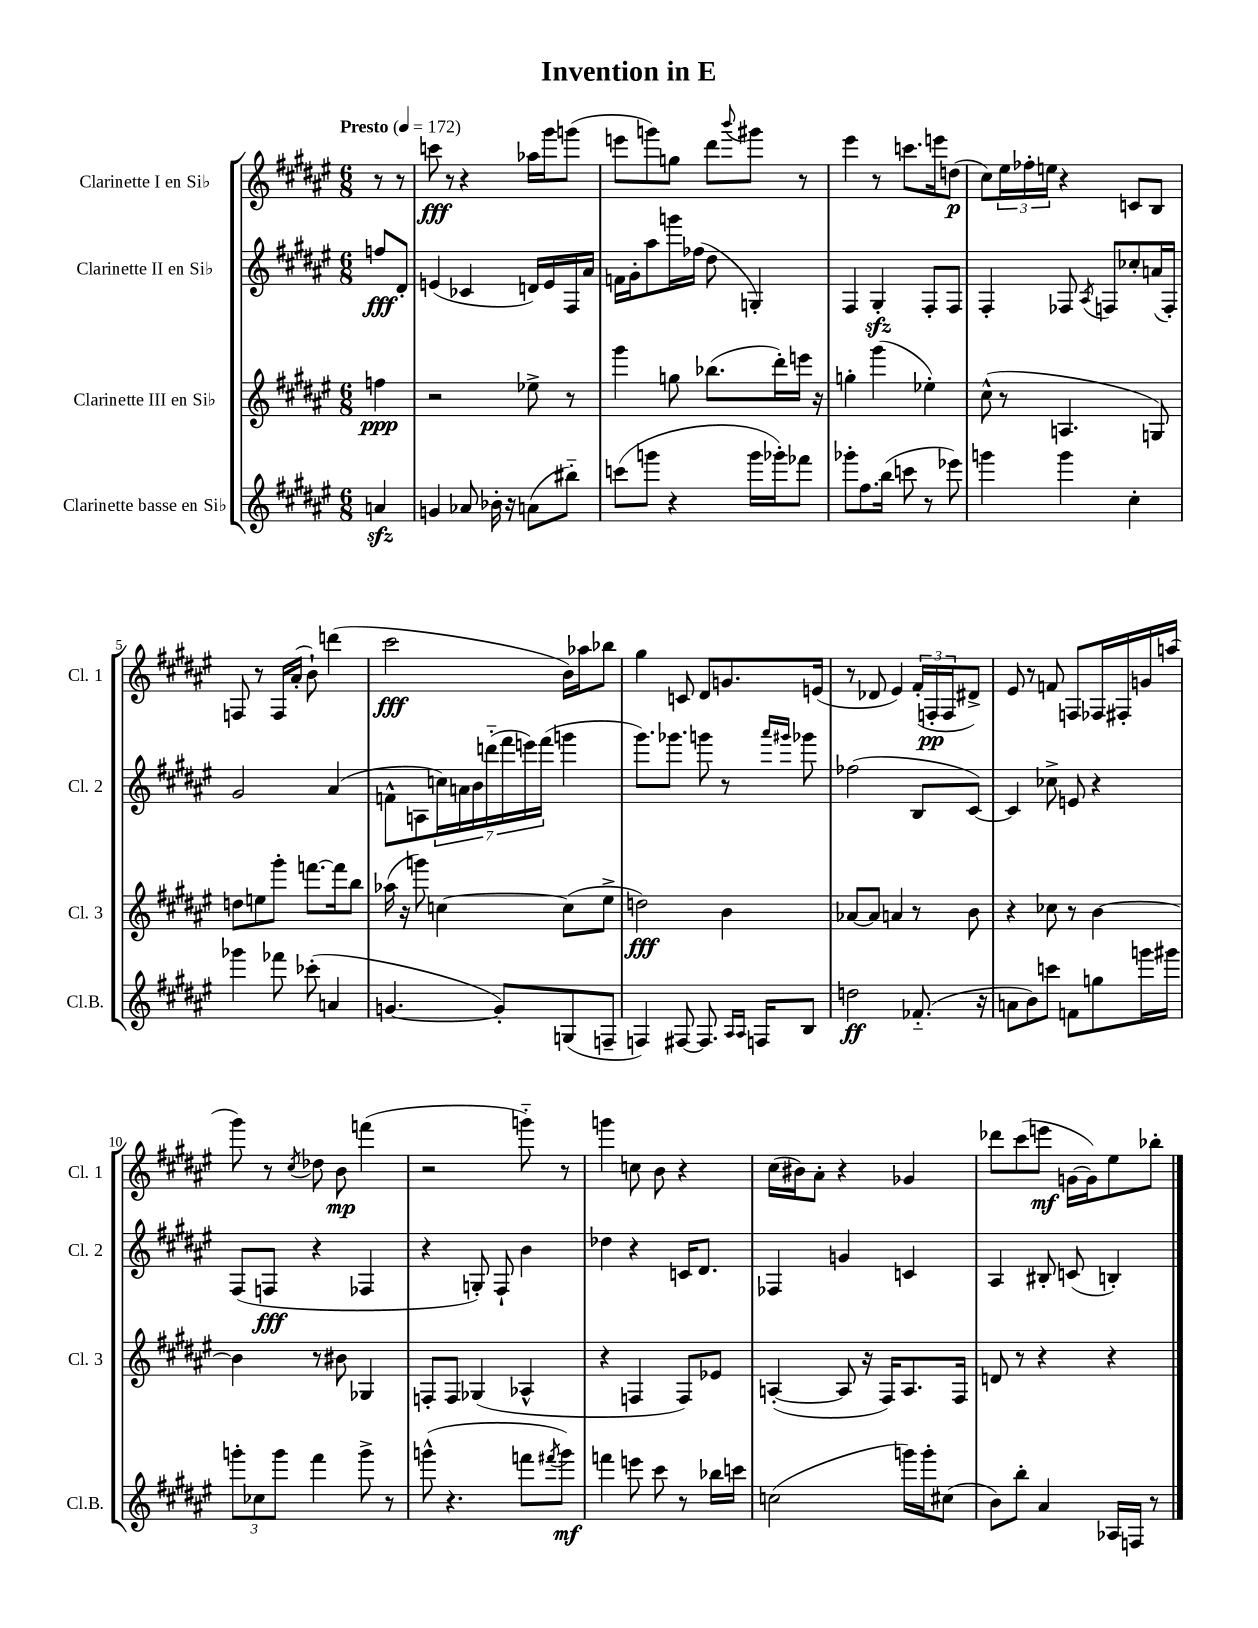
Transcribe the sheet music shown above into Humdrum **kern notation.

**kern	**kern	**kern	**kern
*staff4	*staff3	*staff2	*staff1
*clefG2	*clefG2	*clefG2	*clefG2
*k[f#c#g#d#a#e#]	*k[f#c#g#d#a#e#]	*k[f#c#g#d#a#e#]	*k[f#c#g#d#a#e#]
*M6/8	*M6/8	*M6/8	*M6/8
*MM172	*MM172	*MM172	*MM172
4a/	4ff\	8ff/L	8r
.	.	8d#'/J	8r
=	=	=	=
4g/	2r	(4e/	8ccc\
.	.	.	8r
8a-/	.	4c-/	4r
16b-'\	.	.	.
16r	.	.	.
(8a\L	8ee-^\	16d/LL)	16aa-\LL
.	.	16e/	16ggg#\J
8bb#'~\J)	8r	16F#/	(8ggg\J
.	.	16a#/JJ	.
=	=	=	=
(8ccc\L	4ggg#\	16f\LL	8eee\L
.	.	16g#'\J	.
8ggg\J	.	8aa#\	8ggg\)
4r	8gg\	16ggg\L	8gg\J
.	.	(16ff-\JJ	.
.	(8.bb-\L	8dd#\	8ddd#\L
.	.	.	8qqbbb/
16ggg\LL	.	4G'/)	8ggg#\J
16ggg-'\J)	16ddd#'\L)	.	.
8fff-\J	16eee\JJ	.	8r
.	16r	.	.
=	=	=	=
8ggg-'\L	4gg'\	4F#/	4eee#\
8.ff#\	.	.	.
.	(4ggg#\	4G#'/	8r
(16bb\Jk	.	.	.
8ccc\	.	.	8.ccc\L
8r	4ee-'\)	8F#'/L	.
.	.	.	16eee\k
8eee-\)	.	8F#/J	(8dd\J
=	=	=	=
4ggg\	(8cc#^^\	4F#'/	8cc#\L)
.	8r	.	24ee#\L
.	.	.	24ff-'\
.	.	.	24ee\JJ
4ggg\	4.A/	8F-/	4r
.	.	8qA#/	.
.	.	8F/L	.
4cc#'\	.	8cc-'/	8c/L
.	8G/)	(16a/L	8B/J
.	.	16F'/JJ)	.
=	=	=	=
4ggg-\	8dd\L	2g#/	8F/
.	8ee\	.	8r
8fff-\	8ggg#'\J	.	16F/LL
.	.	.	(16a#'/JJ
(8ccc-'\	[8.fff\L	.	8b`\)
4a/	.	(4a#/	(4ddd\
.	16fff\]k	.	.
.	8bb\J	.	.
=	=	=	=
[4.g/	(16aa-\	8f^^\L	2ccc#\
.	16r	.	.
.	8ggg\)	8A\	.
.	[4cc\	28cc\L)	.
.	.	28a\	.
.	.	28b\	.
.	.	(28ddd'~\	.
8g'/]L)	.	.	.
.	.	28fff#\	.
.	.	28eee\)	.
.	.	(28fff#\JJ	.
(8G/	(8cc\]L	4ggg\	16b\LL)
.	.	.	16aa-\J
8F~/J	8ee#^\J	.	8bb-\J
=	=	=	=
4F/)	2dd\)	8.ggg#\L)	4gg#\
.	.	8.ggg-\J	.
[8F#/	.	.	8c/
8.F#/]	.	8ggg\	8d#/L
.	4b\	8r	8.g/
16qqA#/LL	.	.	.
16qqA#/JJ	.	.	.
16F/LK	.	.	.
.	.	16qqaaa#/LL	.
.	.	16qqggg#/JJ	.
8B/J	.	8ggg-\	.
.	.	.	(16e/Jk
=	=	=	=
2dd\	[8a-/L	(2ff-\	8r
.	8a-/]J	.	8d-/
.	4a/	.	4e#/)
(8.f-'~/	8r	8B/L	(24f#'/LL
.	.	.	24F'/
.	.	.	24F/J
.	8b\	[8c#/J)	8d#^/J)
16r	.	.	.
=	=	=	=
8a\L	4r	4c#/]	8e#/
8b\)	.	.	8r
8ccc\J	8cc-\	8cc-^\	8f/
8f\L	8r	8e/	8F/L
8gg\	[4b\	4r	16F-/L
.	.	.	16F#'/
16ggg\L	.	.	16g/
16ggg#\JJ	.	.	(16aa/JJ
=	=	=	=
12ggg'\L	4b\]	(8F#/L	8ggg#\)
12cc-\	.	.	.
.	.	8F/J	8r
12ggg\J	.	.	.
.	.	.	8qcc#/
4fff#\	8r	4r	8dd-\
.	8b#\	.	8b\
8ggg^\	4G-/	4F-/	(4fff\
8r	.	.	.
=	=	=	=
(8ggg^^\	8F'/L	4r	2r
4.r	8F/J	.	.
.	(4G-/	8G'/)	.
.	.	8F#`/	.
8fff\L	4A-^^/	4b\	8ggg'~\)
8qfff#/	.	.	.
8ggg\J)	.	.	8r
=	=	=	=
4fff\	4r	4dd-\	4ggg\
8eee\	4F/	4r	8cc\
8ccc#\	.	.	8b\
8r	8F/L)	16c/LK	4r
.	.	8.d#/J	.
16bb-\LL	8e-/J	.	.
16ccc\JJ	.	.	.
=	=	=	=
(2cc\	([4A'/	4F-/	(16cc#\LL
.	.	.	16b#\J)
.	.	.	8a#'\J
.	8A/]	4g/	4r
.	16r	.	.
.	16F#/LK)	.	.
16ggg\LL)	8.A/	4c/	4g-/
16ggg'\J	.	.	.
(8cc#\J	.	.	.
.	16F#/Jk	.	.
=	=	=	=
8b\L)	8d/	4A#/	8ddd-\L
8bb'\J	8r	.	(8ccc#\
4a#/	4r	8B#'/	8eee\J
.	.	(8c/	[16g\LL
.	.	.	16g\]J)
16A-/LL	4r	4B'/)	8ee#\
16F/JJ	.	.	.
8r	.	.	8bb-'\J
==	==	==	==
*-	*-	*-	*-
